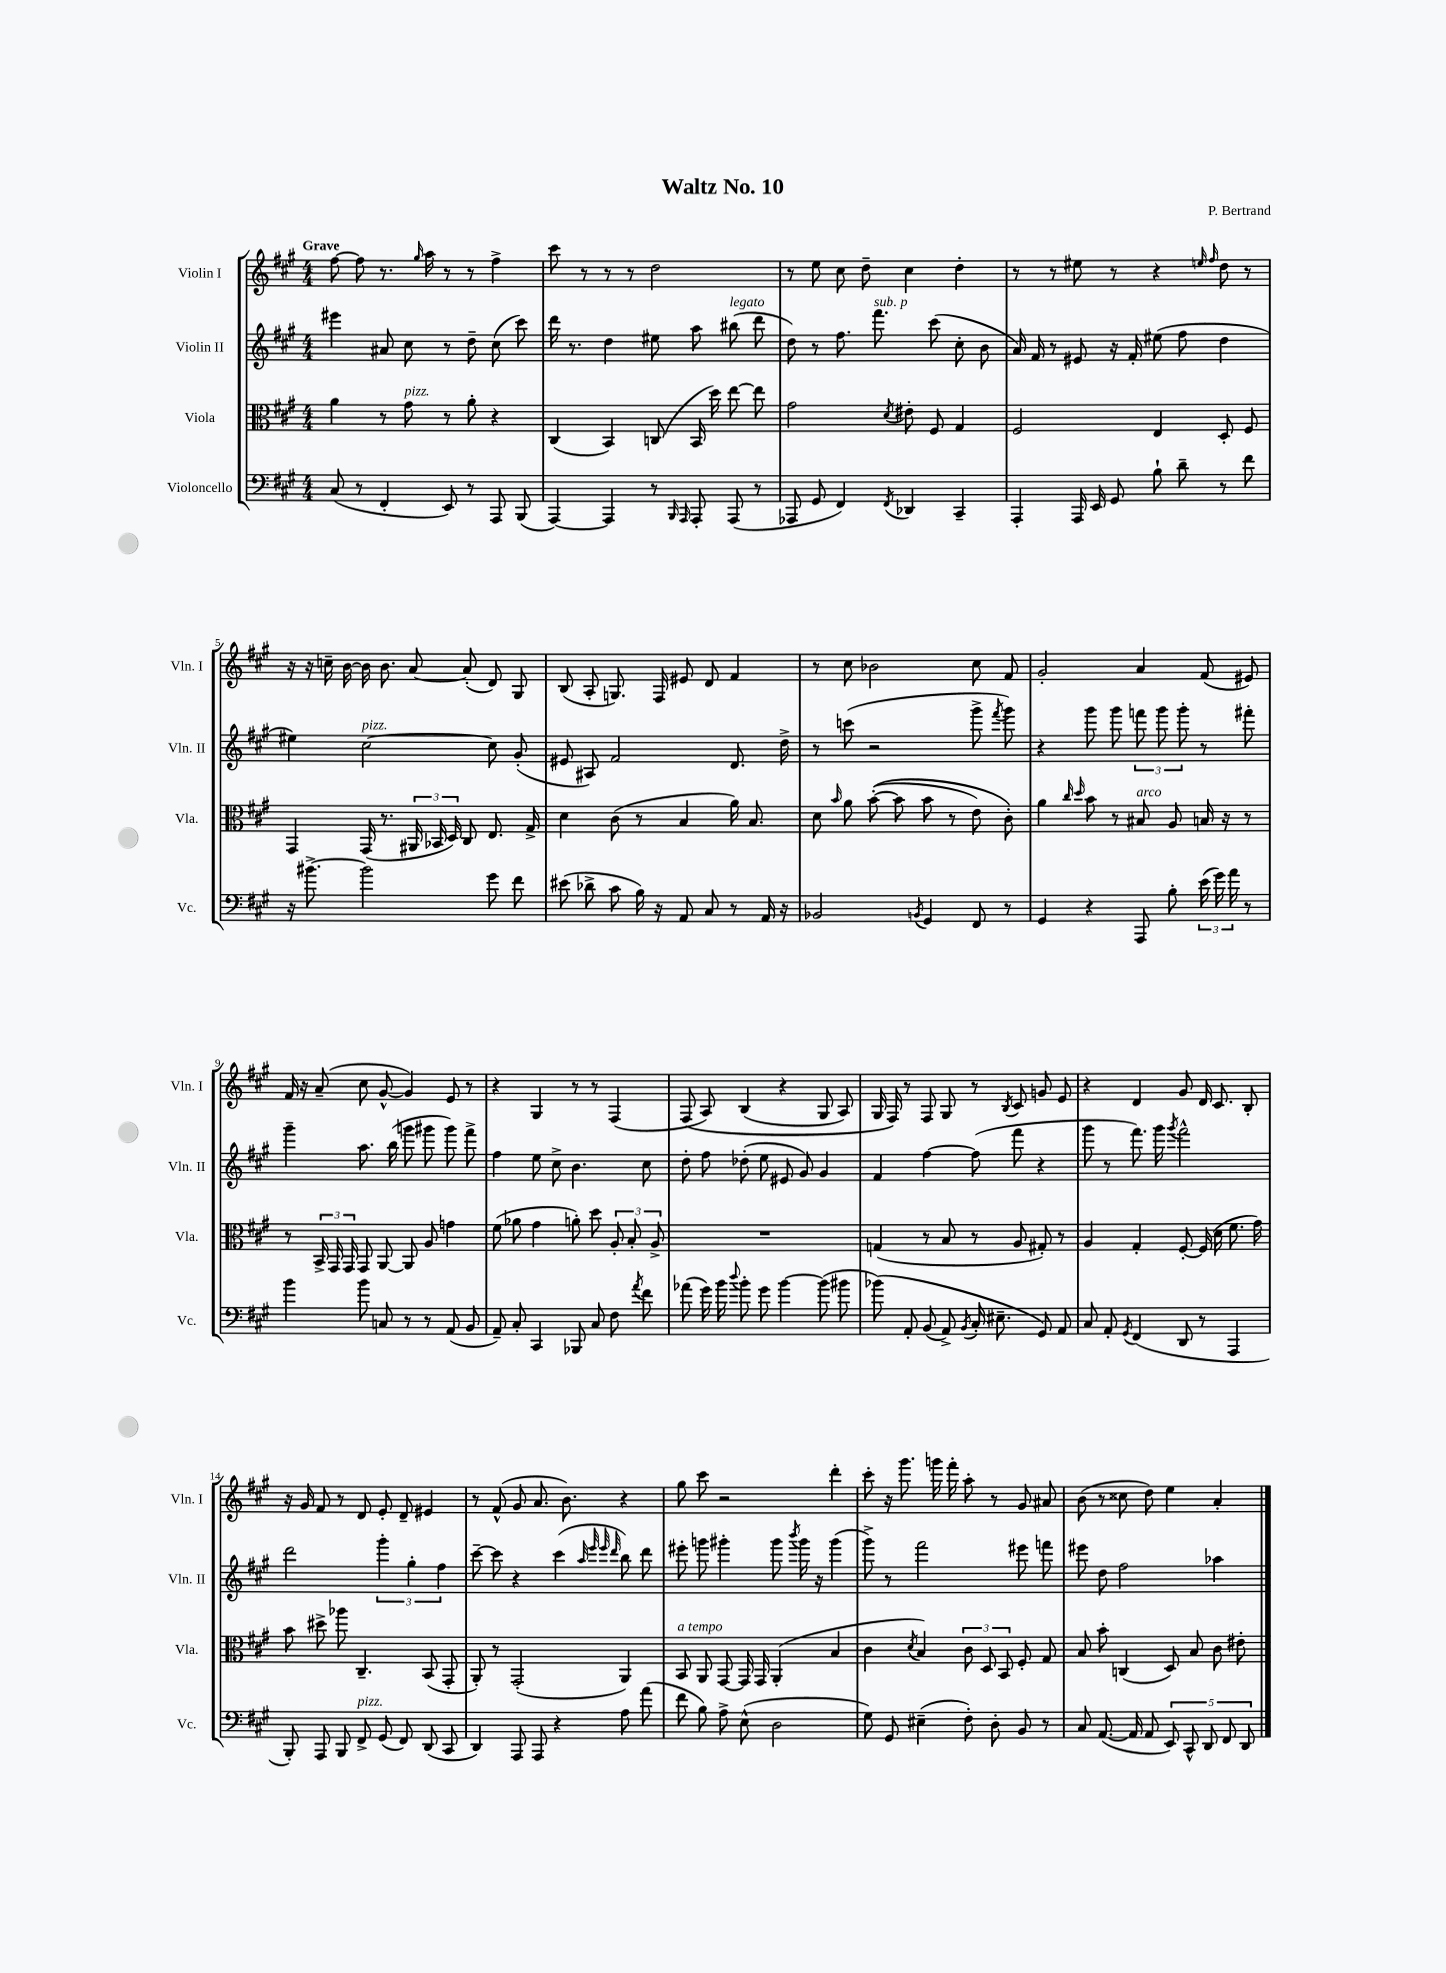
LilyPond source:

\header { title = "Waltz No. 10" composer = "P. Bertrand" }
<<
\new StaffGroup <<
\new Staff = "s0" \with { instrumentName = "Violin I" shortInstrumentName = "Vln. I" } {
    \clef treble \key a \major \numericTimeSignature \time 4/4 \tempo "Grave"
    \autoBeamOff fis''8~ fis''8 r8. \grace { gis''16 } a''16 r8 r8 fis''4-> |
    cis'''8 r8 r8 r8 d''2 |
    r8 e''8 cis''8 d''8-- cis''4 d''4-. |
    r8 r8 eis''8 r8 r4 \grace { e''16 fis''16 } d''8 r8 |
    r16 r16 c''16-- b'16~ b'16 b'8. a'8~ a'8-.( d'8) gis8 |
    b8( a8-. g8.) fis16 eis'8 d'8 fis'4 |
    r8 cis''8 bes'2 cis''8 fis'8 |
    gis'2-. a'4 fis'8( eis'8) |
    fis'16 r16 a'8--( cis''8 gis'8~-^ gis'4) e'8 r8 |
    r4 gis4 r8 r8 fis4( |
    fis8\( a8) b4( r4 gis8 a8) |
    gis16 fis16\) r8 fis8 gis8 r8 \acciaccatura { b8 } cis'8 g'8 e'8 |
    r4 d'4 gis'8 d'16 cis'8. b8-. |
    r16 gis'16 fis'8 r8 d'8 e'8-. d'8-- eis'4 |
    r8 fis'8-^( gis'8 a'8. b'8.) r4 |
    gis''8 cis'''8 r2 d'''4-. |
    cis'''8-. r16 gis'''8. g'''16 fis'''16-. a''8-. r8 gis'8 ais'8 |
    b'8( r8 cisis''8 d''8) e''4 a'4-. \bar "|." |
}
\new Staff = "s1" \with { instrumentName = "Violin II" shortInstrumentName = "Vln. II" } {
    \clef treble \key a \major \numericTimeSignature \time 4/4
    \autoBeamOff eis'''4 ais'8 cis''8 r8 d''8-- cis''8( cis'''8) |
    d'''16 r8. d''4 eis''8 a''8 bis''8^\markup { \italic "legato" }( d'''8 |
    d''8) r8 fis''8. fis'''8.^\markup { \italic "sub. p" } cis'''8( cis''8-. b'8 |
    a'16) fis'16 r8 eis'8 r16 fis'16-. eis''8( fis''8 d''4 |
    eis''4) cis''2~^\markup { \italic "pizz." } cis''8 gis'8-.( |
    eis'8 ais8) fis'2 d'8. d''16-> |
    r8 c'''8( r2 gis'''8-> \acciaccatura { fis'''8 } gis'''8) |
    r4 gis'''8 gis'''8 \tuplet 3/2 { f'''8 gis'''8 gis'''8-. } r8 fis'''8-. |
    gis'''4-- a''8. b''16( g'''8 gis'''8 gis'''8) fis'''8-> |
    fis''4 e''8 cis''8-> b'4. cis''8 |
    d''8-. fis''8 des''8-.( e''8 eis'8 gis'8) gis'4 |
    fis'4 fis''4~ fis''8( fis'''8 r4 |
    gis'''8 r8 fis'''8.) gis'''16 \acciaccatura { gis'''8 } fis'''2-^ |
    d'''2 \tuplet 3/2 { gis'''4-. gis''4-. fis''4 } |
    cis'''8~-- cis'''8 r4 cis'''4( \grace { a''32 e'''32 e'''32 d'''32 } b''8) d'''8 |
    eis'''8-. g'''8 gis'''4-. gis'''8 \acciaccatura { b'''8 } gis'''16 r16 gis'''4( |
    gis'''8->) r8 fis'''2 eis'''8 f'''8 |
    eis'''8 d''8 fis''2 aes''4 \bar "|." |
}
\new Staff = "s2" \with { instrumentName = "Viola" shortInstrumentName = "Vla." } {
    \clef alto \key a \major \numericTimeSignature \time 4/4
    \autoBeamOff a'4 r8 gis'8^\markup { \italic "pizz." } r8 a'8-. r4 |
    cis4( b,4) c8( b,16 d''16) e''8~ e''8 |
    gis'2 \acciaccatura { d'8 } eis'8-. fis8 gis4 |
    fis2 e4 d8-. fis8 |
    gis,4 gis,16( r8. \tuplet 3/2 { ais,16 bes,16 d16) } cis8 e8. gis16-> |
    d'4 cis'8( r8 b4 a'16) b8. |
    d'8 \grace { b'16 } a'8 b'8~-.(\( b'8 b'8 r8 e'8) cis'8-.\) |
    a'4 \grace { cis''16 d''16 } b'8 r8 bis8^\markup { \italic "arco" } a8 b16 r16 r8 |
    r8 \tuplet 3/2 { b,16-> gis,16 gis,16 } gis,8 a,8~ a,8 a8 g'4 |
    fis'8( aes'8 gis'4 a'8-.) d''8 \tuplet 3/2 { a8-. b8-. a8-> } |
    R1 |
    g4( r8 b8 r8 a8 gis8-.) r8 |
    a4 gis4-. fis8~-. fis16( d'16 fis'8. gis'16) |
    b'8 dis''8-> aes''8 cis4.-- b,8( gis,8-. |
    a,8-.) r8 gis,2-.( a,4) |
    b,8^\markup { \italic "a tempo" } a,8 gis,8~ gis,16 gis,16 a,4-.( b4 |
    cis'4 \acciaccatura { d'8 } b4) \tuplet 3/2 { cis'8 d8 b,8 } fis8-. gis8 |
    b8 b'8-. c4( d8) b8 cis'8 eis'8-. \bar "|." |
}
\new Staff = "s3" \with { instrumentName = "Violoncello" shortInstrumentName = "Vc." } {
    \clef bass \key a \major \numericTimeSignature \time 4/4
    \autoBeamOff cis8( r8 fis,4-. e,8) r8 a,,8 b,,8( |
    a,,4~) a,,4 r8 \grace { b,,16 a,,16 } a,,8-. a,,8( r8 |
    aes,,8 gis,8 fis,4) \acciaccatura { fis,8 } des,4 cis,4-- |
    a,,4-. a,,16 e,16 gis,8 b8-! d'8-- r8 fis'8 |
    r16 bis'8.~-> bis'2 gis'8 fis'8 |
    eis'8( des'8-> cis'8 b16) r16 a,8 cis8 r8 a,16 r16 |
    bes,2 \acciaccatura { b,8 } gis,4 fis,8 r8 |
    gis,4 r4 a,,8 b8-. \tuplet 3/2 { e'16( gis'16) a'16 } r8 |
    b'4 b'8 c8 r8 r8 a,8( b,8 |
    a,8--) cis8-. cis,4 bes,,8 cis8 fis8 \acciaccatura { a'8 } fis'8 |
    aes'8( gis'16) b'16 \appoggiatura { d''8 } b'8-. gis'8 b'4~ b'8( bis'8 |
    bes'8)\( a,8-. b,8( a,8->) \acciaccatura { b,8 } cis16-. eis8.-- gis,8\) a,8 |
    cis8 a,8-. \acciaccatura { gis,8 } fis,4( d,8 r8 a,,4 |
    b,,8-.) a,,8 b,,8 fis,8->^\markup { \italic "pizz." } gis,8( fis,8) d,8( cis,8 |
    d,4) a,,8 a,,8 r4 a8 a'8( |
    fis'8 b8) a8-> e8-^( d2 |
    gis8) gis,8 eis4--( fis8-.) d8-. b,8 r8 |
    cis8 a,8.~( a,16 a,8 \tuplet 5/4 { e,8) cis,8-^ d,8 fis,8 d,8 } \bar "|." |
}
>>
>>
